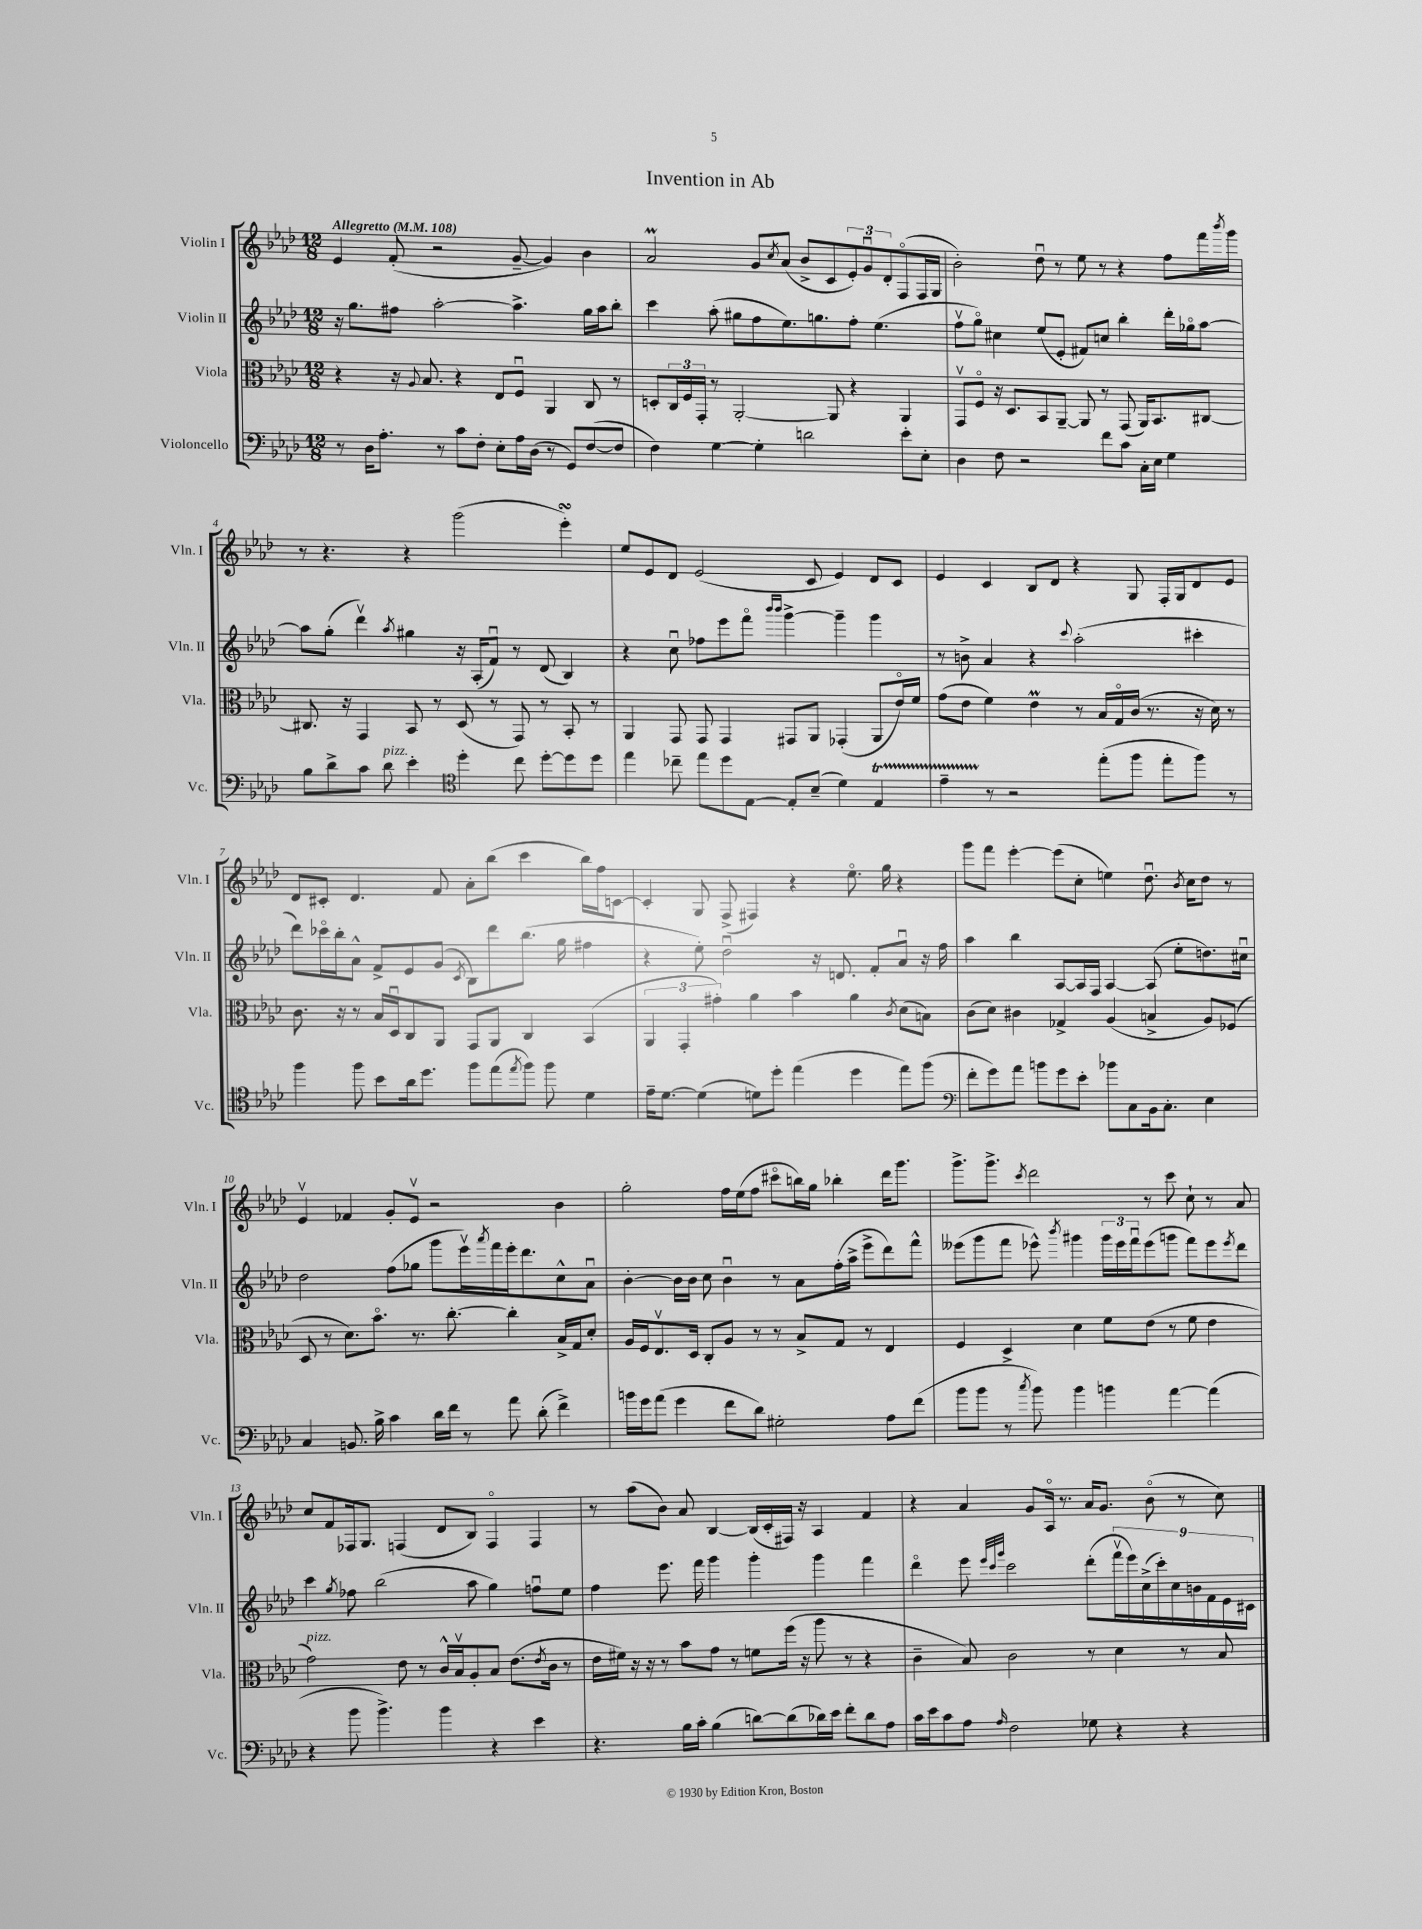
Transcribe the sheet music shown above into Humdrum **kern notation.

**kern	**kern	**kern	**kern
*part4	*part3	*part2	*part1
*staff4	*staff3	*staff2	*staff1
*I"Violoncello	*I"Viola	*I"Violin II	*I"Violin I
*I'Vc.	*I'Vla.	*I'Vln. II	*I'Vln. I
*clefF4	*clefC3	*clefG2	*clefG2
*k[b-e-a-d-]	*k[b-e-a-d-]	*k[b-e-a-d-]	*k[b-e-a-d-]
*M12/8	*M12/8	*M12/8	*M12/8
*MM108	*MM108	*MM108	*MM108
=1	=1	=1	=1
!	!	!	!LO:TX:a:B:t=Allegretto
8r	4r	16r	4e-/
.	.	8.gg\L	.
16D-\KL	.	.	.
8.A-'\J	.	.	.
.	16r	8ff#X\J	(8f'/
.	8qqA-/	.	.
.	8.B-/	.	.
8r	.	[2aa-'\	2r
8c\L	4r	.	.
8F'\J	.	.	.
8E-'\L	8E-/L	.	.
16A-\L	8Fu/J	4.aa-^\]	[8g~/
(16D-\JJ	.	.	.
8r	4AA-/	.	4g/])
8GG/L)	.	.	.
([8F/	8C/	16gg\LL	4b-\
.	.	16aa-\J	.
8F/J]	8r	8bb-'\J	.
=2	=2	=2	=2
4F\)	8Dn'/L	4ccc\	2a-M/
.	24C/L	.	.
.	24F/	.	.
.	24GG'/JJ	.	.
[4G\	8r	(8aa-'\	.
.	[2AA-'/	8gg#X\L	.
4G'\]	.	8ff\	8g/L
.	.	.	8qcc/
.	.	8.ee-\)	(8a-/J
2dn\	.	.	8b-^/L
.	.	8.ggn\	.
.	8AA-/]	.	8c/
.	4r	8ff'\J	12e-'/)
.	.	.	12gu/
.	.	(4.ee-\	.
.	.	.	12d-'/
8e-'\L	4AA-/	.	(8F/
8E-'\J	.	.	16F/L
.	.	.	16G/JJ
=3	=3	=3	=3
4D-\	8GGv/L	8ffv\L	2b-'\)
.	8F/J	8gg\J)	.
8F\	16r	4cc#X\	.
.	8.D-/L	.	.
2r	.	.	.
.	8BB-/	(8ee-/L	8dd-u\
.	[8AA-~/J	8e-'/J	8r
.	8AA-/]	8f#X/L)	8ee-\
8f\L	8r	8ccn/J	8r
8c\J	(8GG/	4bb-'\	4r
16C'\LL	16AA-/KL)	.	.
16E-\JJ	8.BB-/	.	.
4G\	.	16ddd-'\LL	8ff\L
.	.	16gg-X\J	.
.	[8C#X/J	[8aa-\J	16fff\L
.	.	.	8qbbb-/
.	.	.	16ggg\JJ
!!LO:LB:g=z
=4	=4	=4	=4
8B-\L	8.C#X/]	8aa-\L]	8r
8d-^\	.	(8gg'\J	4.r
.	16r	.	.
8c\J	4GG/	4ddd-v\)	.
!LO:TX:a:i:t=pizz.	!	!	!
8d-\	.	.	.
.	.	8qaa-/	.
4e-'\	8BB-/	4gg#X\	4r
.	8r	.	.
*clefC4	*	*	*
4dd-'\	(8D-/	16r	(2ggg\
.	.	(16A-'/KL	.
.	8r	8fu/J)	.
8cc\	8GG/)	8r	.
[8dd-'\L	8r	(8d-/	.
8dd-\]	8BB-'/	4B-/)	4eee-sSSS'\)
8dd-\J	8r	.	.
=5	=5	=5	=5
4ee-\	4AA-/	4r	8ee-/L
.	.	.	8e-/
8cc-X~\	8GG/	8ccu\	8d-/J
8ee-\L	8GG/	8ff-X\L	(2e-/
8dd-\	4GG/	8eee-\	.
[8E-\J	.	8fff\J	.
.	.	16qqbbb-/LL	.
.	.	16qqbbb-/JJ	.
8E-'/L]	8GG#X/L	[4ggg^\	.
(8B-~/J	8AA-/J	.	8c/
4d-\)	(4GG-X'/	4ggg~\]	4e-/)
4E-T/	8AA-/L	4ggg\	8d-/L
.	16e-/L)	.	8c/J
.	16f/JJ	.	.
=6	=6	=6	=6
4e-TTT~\	(8g\L	8r	4e-/
.	8e-\J	8bn^\	.
8r	4f\)	4a-/	4c/
2r	.	.	.
.	4e-M\	4r	8B-/L
.	.	.	8d-/J
.	.	8qqccc/	.
.	8r	(2aa-'\	4r
(8ee-'\L	16B-/LL	.	.
.	16G/	.	.
8ff\J	(16c/JJ	.	8G/
.	8.r	.	.
8ee-'\L	.	.	16F'/LL
.	.	.	16G/J
8ff\J)	16r	4ccc#X'\	8d-/
.	16d-\)	.	.
8r	8r	.	8e-/J
!!LO:LB:g=z
=7	=7	=7	=7
4ff\	8.c\	8ddd-\L)	8d-/L
.	.	16ccc-X\L	8c#X'/J
.	16r	16bb-'\J	.
8ff\	8r	8a-^^\J	4.d-/
8b-\L	16B-/LL	8f^/L	.
.	16D-u/J	.	.
16a-\k	8C/	8e-/	.
8.dd-\J	.	.	.
.	8AA-/J	(8g/J	8f/
.	.	8qc/	.
8ff\L	8GG/L	8B-\L)	8a-'\L
(8ee-\	8AA-/J	8ddd-\	(8bb-\J
8qee-/	.	.	.
8ff\J)	4C/	(8.bb-\J	4ccc\
8ff\	.	.	.
.	.	16gg\	.
4d-\	(4BB-/	4ff#X\	16bb-\LL)
.	.	.	16ff\J
.	.	.	[8cn\J
=8	=8	=8	=8
16e-~\KL	6AA-/	4r	4c'/]
[8.d-\J	.	.	.
.	6GG'/	.	.
(4d-\]	.	8ee-'\)	8G/
.	6g#X'\)	.	.
.	.	2dd-u\	(8F^/
8dn\L)	4a-\	.	4F#X/)
8dd-'\J	.	.	.
(4ee-\	4b-\	.	4r
.	.	16r	.
.	.	8.dn/	.
4dd-\	4a-\	.	8.ee-\
.	.	8f'/L	.
.	.	.	16gg\
.	8qc/	.	.
8ee-\L)	(8d-\L	8a-u/J	4r
(8ff\J	8Bn\J)	16r	.
.	.	16ff\	.
=9	=9	=9	=9
*clefF4	*	*	*
8f'\L	(8c\L	4aa-\	8ggg\L
8g\)	8d-\J)	.	8fff\J
8a-\J	4c#X\	4bb-\	[4eee-'\
8bn\L	.	.	.
8g\	4G-X^/	[8A-/L	(8eee-\L]
8e-'\J	.	16A-/L]	8cc'\J
.	.	16F/JJ	.
8b-X\L	(4A-/	[4A-/	4een\)
8C\	.	.	.
16BB-\k	4Bn^/	(8A-/]	8.dd-u\
8.C'\J	.	.	.
.	.	8ee-'\L	.
.	.	.	8qb-/
.	.	.	16cc\KL
4E-\	8A-/L)	8.ddn\)	8dd-\J
.	(8F-X/J	.	8r
.	.	16cc#Xu\Jk	.
!!LO:LB:g=z
=10	=10	=10	=10
4C/	8D-/	2dd-\	4e-v/
.	8r	.	.
8.BBn/	8.d-\L)	.	4f-X/
16B-^\	8.b-\J	.	.
4c\	.	(8ff\L	8g'/L
.	8.r	8gg-X\J	8e-v/J
16d-\LL	.	8ggg\L	2r
16f\JJ	[8.cc'\	.	.
8r	.	16eee-v\L)	.
.	.	8qaaa-/	.
.	.	16fff\	.
8a-\	4cc'\]	16eee-'\J	.
.	.	8.ddd-\	.
(8d-'\	.	.	.
4f^\)	16B-^/LL	8cc^^\	4b-\
.	16G/J	.	.
.	8d-'/J	8a-u\J	.
=11	=11	=11	=11
16bn\LL	16A-/LL	[4b-'\	2gg'\
16g\J	16F/J	.	.
(8a-\J	8.E-v/	.	.
4g\	.	16b-\LL]	.
.	16D-/Jk	16b-\JJ	.
.	8C'/L	8cc\	.
8f\L	8A-/J	4b-u\	16ff\LL
.	.	.	(16ee-\J
8d-\J)	8r	.	8ff\J
2G#X'\	8r	8r	8ccc#X\L
.	8B-^/L	8a-\L	16bbn\L)
.	.	.	16gg\JJ
.	8G/J	(16ff'\L	4bb-X'\
.	.	16aa-^\JJ	.
.	8r	8eee-^\L	.
8A-\L	4E-/	8ddd-\)	16ddd-\KL
.	.	.	8.ggg\J
(8f\J	.	8fff^^\J	.
=12	=12	=12	=12
8b-\L	4F/	(8eee--X\L	8.ggg^\L
8b-\J	.	8ggg\	.
.	.	.	8.ggg^\J
8r	4D-^/	8fff\J	.
8qcc/	.	.	8qccc/
8b-\)	.	8eee-X^^\)	2ddd-\
.	.	8qbbb-/	.
4b-\	4d-\	4ggg#X\	.
4bn\	8f\L	24ggg#\LL	.
.	.	24eee-\	.
.	.	24fffu\J	.
.	(8e-\J	(8eee-\	8r
[4a-\	8r	8gggn\J	8ccc\
.	8f\	8fff\L)	8cc`\
(4a-\]	4e-\	8eee-\	8r
.	.	8qeee-/	.
.	.	8ddd-\J	8a-/
!!LO:LB:g=z
=13	=13	=13	=13
!	!LO:TX:a:i:t=pizz.	!	!
4r	2g\)	4ccc\	8cc/L
.	.	.	8f/
.	.	8qgg/	.
8b-\	.	8ff-X\	16F-X/k
.	.	.	8.G/J
4.b-^\)	.	(2bb-\	.
.	8e-\	.	(4Fn/
.	8r	.	.
4b-\	16c^^/LL	.	8d-/L
.	16B-v/J	.	.
.	8A-'/	8aa-\	8B-/J)
4r	8B-/J	4gg\)	4F/
.	(8.e-\L	.	.
4e-\	.	8ffnu\L	4F/
.	8qe-/	.	.
.	16c\Jk	.	.
.	8r	8ee-\J	.
=14	=14	=14	=14
4.r	16e-\LL	4ff\	8r
.	16f#X\JJ)	.	.
.	16r	.	(8aa-\L
.	16r	.	.
.	8r	8.eee-\	8b-\J)
16B-\LL	8b-\L	.	8a-/
16c'\JJ	.	16fff\	.
(4B-\	8g\J	4ggg\	[4B-/
.	8r	.	.
[8dn\L)	8fn\L	4ggg'\	(16B-/LL]
.	.	.	16c'/
(8d\]	(16ff\Jk	.	16F#X/JJ)
.	16r	.	16r
16d-X\L)	8aa-\	4ggg\	4A-/
16e-\JJ	.	.	.
8f'\L	8r	.	.
8d-\	4r	4fff\	4f/
8A-\J	.	.	.
=15	=15	=15	=15
16c\LL	4c~\	4ddd-\	4r
16e-\J	.	.	.
8c\	.	.	.
8A-\J	8B-/)	8eee-\	4a-/
.	.	32qqeee-/LLL	.
.	.	32qqccc/	.
16qqA-/	.	32qqggg/JJJ	.
2F\	2c\	2ccc\	.
.	.	.	8g/L
.	.	.	16A-/Jk
.	.	.	8.r
8G-X\	8r	(8ddd-'\L	16a-/KL
.	.	.	8.g/J
4r	4d-\	18fffv\L	.
.	.	18eee-\)	.
.	.	(18cc^\	.
.	.	.	(8b-\
.	.	18ccc'\)	.
.	.	18cc\	.
4r	8r	.	8r
.	.	18bn\	.
.	.	18f\	.
.	8B-/	.	8cc\)
.	.	18e-\	.
.	.	18c#X\JJ	.
==	==	==	==
*-	*-	*-	*-
